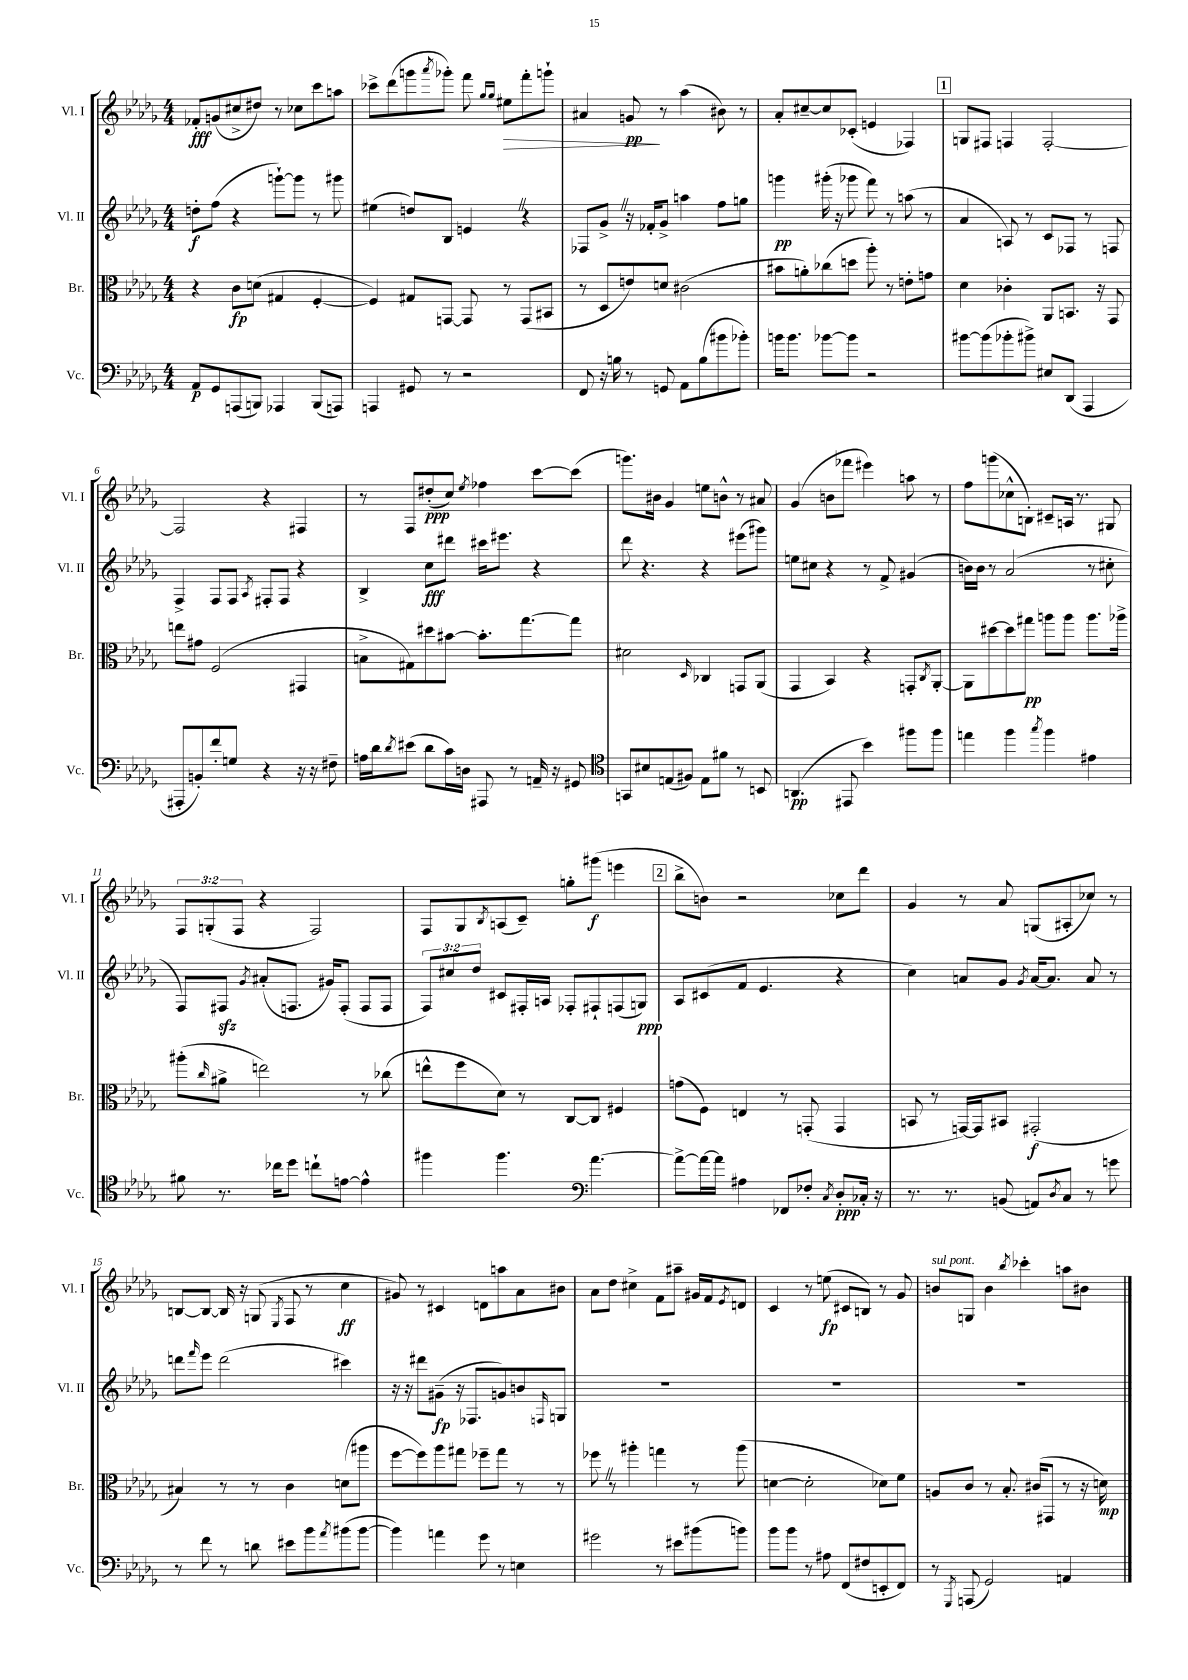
<<
\new StaffGroup <<
\new Staff = "s0" \with { instrumentName = "Vl. I" shortInstrumentName = "Vl. I" } {
    \clef treble \key des \major \numericTimeSignature \time 4/4 \override Staff.TupletNumber.text = #tuplet-number::calc-fraction-text
    fes'8-.\fff g'8( cis''8-> dis''8) r8 ces''8 c'''8 a''8 |
    ces'''8-> des'''8( g'''8 \acciaccatura { aes'''8 } ges'''8-.) f'''8 \grace { ges''16 ges''16 } eis''8\> f'''8-. g'''8-! |
    ais'4 g'8\pp\! r8 aes''4( bis'8) r8 |
    aes'8-. cis''8~-- cis''8 ces'8-.( e'4 fes4) |
    \mark \markup { \box "1" } g8 fis8 f4 f2~-. |
    f2 r4 fis4 |
    r8 f8 dis''8-.\ppp( c''8) \acciaccatura { ees''8 } fes''4 c'''8~ c'''8( |
    g'''8.) bis'16 ges'4 e''8 b'8-^ r8 ais'8 |
    ges'4( b'8 fes'''8 eis'''4) a''8 r8 |
    f''8 g'''8( ces''8-^ b8-.) cis'8-- a16 r8. gis8 |
    \tuplet 3/2 { f8 g8-.( f8 } r4 f2) |
    f8 ges8 \acciaccatura { bes8 } a8( c'8--) g''8-. gis'''8\f( e'''4 |
    \mark \markup { \box "2" } bes''8-> b'8) r2 ces''8 des'''8 |
    ges'4 r8 aes'8 g8( ais8-. ces''8) r8 |
    b8~ b8~ b16 r16 g8( \acciaccatura { ees8 } f8 r8 c''4\ff |
    gis'8) r8 cis'4 d'8 a''8 aes'8 bis'8 |
    aes'8 des''8 cis''4-> f'8 ais''8-- gis'16 f'16 \acciaccatura { ees'8 } d'8 |
    c'4 r8 e''8\fp( cis'8 b8) r8 ges'8 |
    b'8^\markup { \italic "sul pont." } g8 b'4 \acciaccatura { bes''8 } ces'''4-. a''8 bis'8 \bar "|." |
}
\new Staff = "s1" \with { instrumentName = "Vl. II" shortInstrumentName = "Vl. II" } {
    \clef treble \key des \major \numericTimeSignature \time 4/4 \override Staff.TupletNumber.text = #tuplet-number::calc-fraction-text
    d''8-.\f f''8( r4 g'''8~-!) g'''8 r8 gis'''8 |
    eis''4( d''8) bes8 e'4 \once \override BreathingSign.text = \markup { \musicglyph "scripts.caesura.straight" } \breathe r4 |
    fes8 ges'8-> \once \override BreathingSign.text = \markup { \musicglyph "scripts.caesura.straight" } \breathe r16 fes'16-. ges'8-> a''4 f''8 g''8 |
    g'''4\pp gis'''16-.( r16 ges'''8 f'''8) r8 a''8( r8 |
    \mark \markup { \box "1" } aes'4 a8) r8 c'8 fes8 r8 f8 |
    f4-> f8 f8 \acciaccatura { aes8 } fis8-. fis8 r4 |
    bes4-> c''8\fff dis'''8 cis'''16 eis'''8. r4 |
    des'''8 r4. r4 eis'''8( gis'''8) |
    e''8 cis''8 r4 r8 f'8-> gis'4( |
    b'16) b'16 r8 aes'2( r8 cis''8-. |
    f8) fis8\sfz \acciaccatura { ges'8 } ais'8-.( f8. gis'16) f8-.( f8 f8 |
    \tuplet 3/2 { f8) cis''8 des''8 } cis'8 fis16-. a16 fes8-. fis8-! f8( g8\ppp) |
    \mark \markup { \box "2" } aes8 cis'8( f'8 ees'4. r4 |
    c''4) a'8 ges'8 \acciaccatura { ges'8 } a'16~ a'8. a'8 r8 |
    d'''8 \grace { f'''16 } ees'''8 d'''2( cis'''4) |
    r16 r16 dis'''8 gis'8--\fp( r16 fes8. g'8) b'8 \grace { f16 } g8 |
    R1 |
    R1 |
    R1 \bar "|." |
}
\new Staff = "s2" \with { instrumentName = "Br." shortInstrumentName = "Br." } {
    \clef alto \key des \major \numericTimeSignature \time 4/4
    r4 c'8\fp d'8( gis4 f4~-. |
    f4) gis8 g,8~ g,8 r8 g,8( bis,8 |
    r8 des8 e'8) d'8 cis'2( |
    bis'8 a'8-.) ces''8( d''8 aes''8-.) r8 e'8-. g'8 |
    \mark \markup { \box "1" } des'4 ces'4-. aes,8 b,8. r16 ges,8 |
    e''8 gis'8 f2( gis,4 |
    b8-> gis8) dis''8 bis'8~ bis'8.-. ges''8.~ ges''8 |
    dis'2 \grace { des16 } ces4 g,8 aes,8( |
    ges,4 bes,4) r4 g,8-. \acciaccatura { c8 } aes,8~-. |
    aes,8 dis''8~ dis''8 gis''8\pp a''8 a''8 a''8. aes''16-> |
    ais''8-.( \grace { c''16 } ais'8-> e''2) r8 ces''8( |
    e''8-^ f''8 des'8) r8 c8~ c8 fis4 |
    \mark \markup { \box "2" } g'8( f8) e4 r8 g,8-.( g,4 |
    b,8 r8 g,16~) g,16 bis,8 gis,2-.\f( |
    bis4) r8 r8 c'4 d'8( ais''8 |
    f''8~ f''8) aes''8 gis''8 fes''8-- gis''8 r8 r8 |
    fes''8 \once \override BreathingSign.text = \markup { \musicglyph "scripts.caesura.straight" } \breathe r8 ais''4-. g''4 r8 ais''8( |
    d'4~ d'2-. des'8) f'8 |
    a8 c'8 r8 bes8.-. cis'16( gis,8 r8 r16 d'16\mp) \bar "|." |
}
\new Staff = "s3" \with { instrumentName = "Vc." shortInstrumentName = "Vc." } {
    \clef bass \key des \major \numericTimeSignature \time 4/4
    aes,8\p ges,8 a,,8( b,,8) aes,,4 b,,8( a,,8) |
    a,,4 gis,8 r8 r2 |
    f,8 r16 b16 r8 g,8 aes,8 b8( bis'8 bes'8-.) |
    b'16 b'8. bes'8~ bes'8 r2 |
    \mark \markup { \box "1" } bis'8~ bis'8( bes'8-. bis'8->) eis8 des,8( aes,,4 |
    ais,,8-. b,8-.) f'8-. g8 r4 r16 r16 fis8-- |
    a16 des'16 \acciaccatura { des'8 } eis'8( des'8 c'16) d16 ais,,8 r8 a,16-- r16 gis,8 |
    \clef tenor g,8 bis8 e8( fis8) e8 fis'8 r8 b,8 |
    a,4.\pp( eis,8 bes'4) fis''8 fis''8 |
    e''4 f''4 \acciaccatura { ges''8 } f''4 eis'4 |
    fis'8 r8. ces''16 des''8 c''8-! e'8~ e'4-^ |
    fis''4 fis''4. \clef bass aes'4.~ |
    \mark \markup { \box "2" } aes'8~-> aes'16~ aes'16 ais4 fes,8 fes8-. \acciaccatura { c8 } des8-.\ppp ces16-. r16 |
    r8. r8. b,8( a,8) \acciaccatura { des8 } c8 r8 g'8 |
    r8 f'8 r8 d'8 eis'8 bes'8 \acciaccatura { aes'8 } bis'8( bis'8~ |
    bis'4) a'4 ges'8 r8 e4 |
    gis'2 r8 eis'8 bis'8( b'8) |
    bes'8 bes'8 r8 ais8 f,8( fis8 e,8-. f,8) |
    r8 \acciaccatura { ges,,8 } a,,8( ges,2) a,4 \bar "|." |
}
>>
>>
